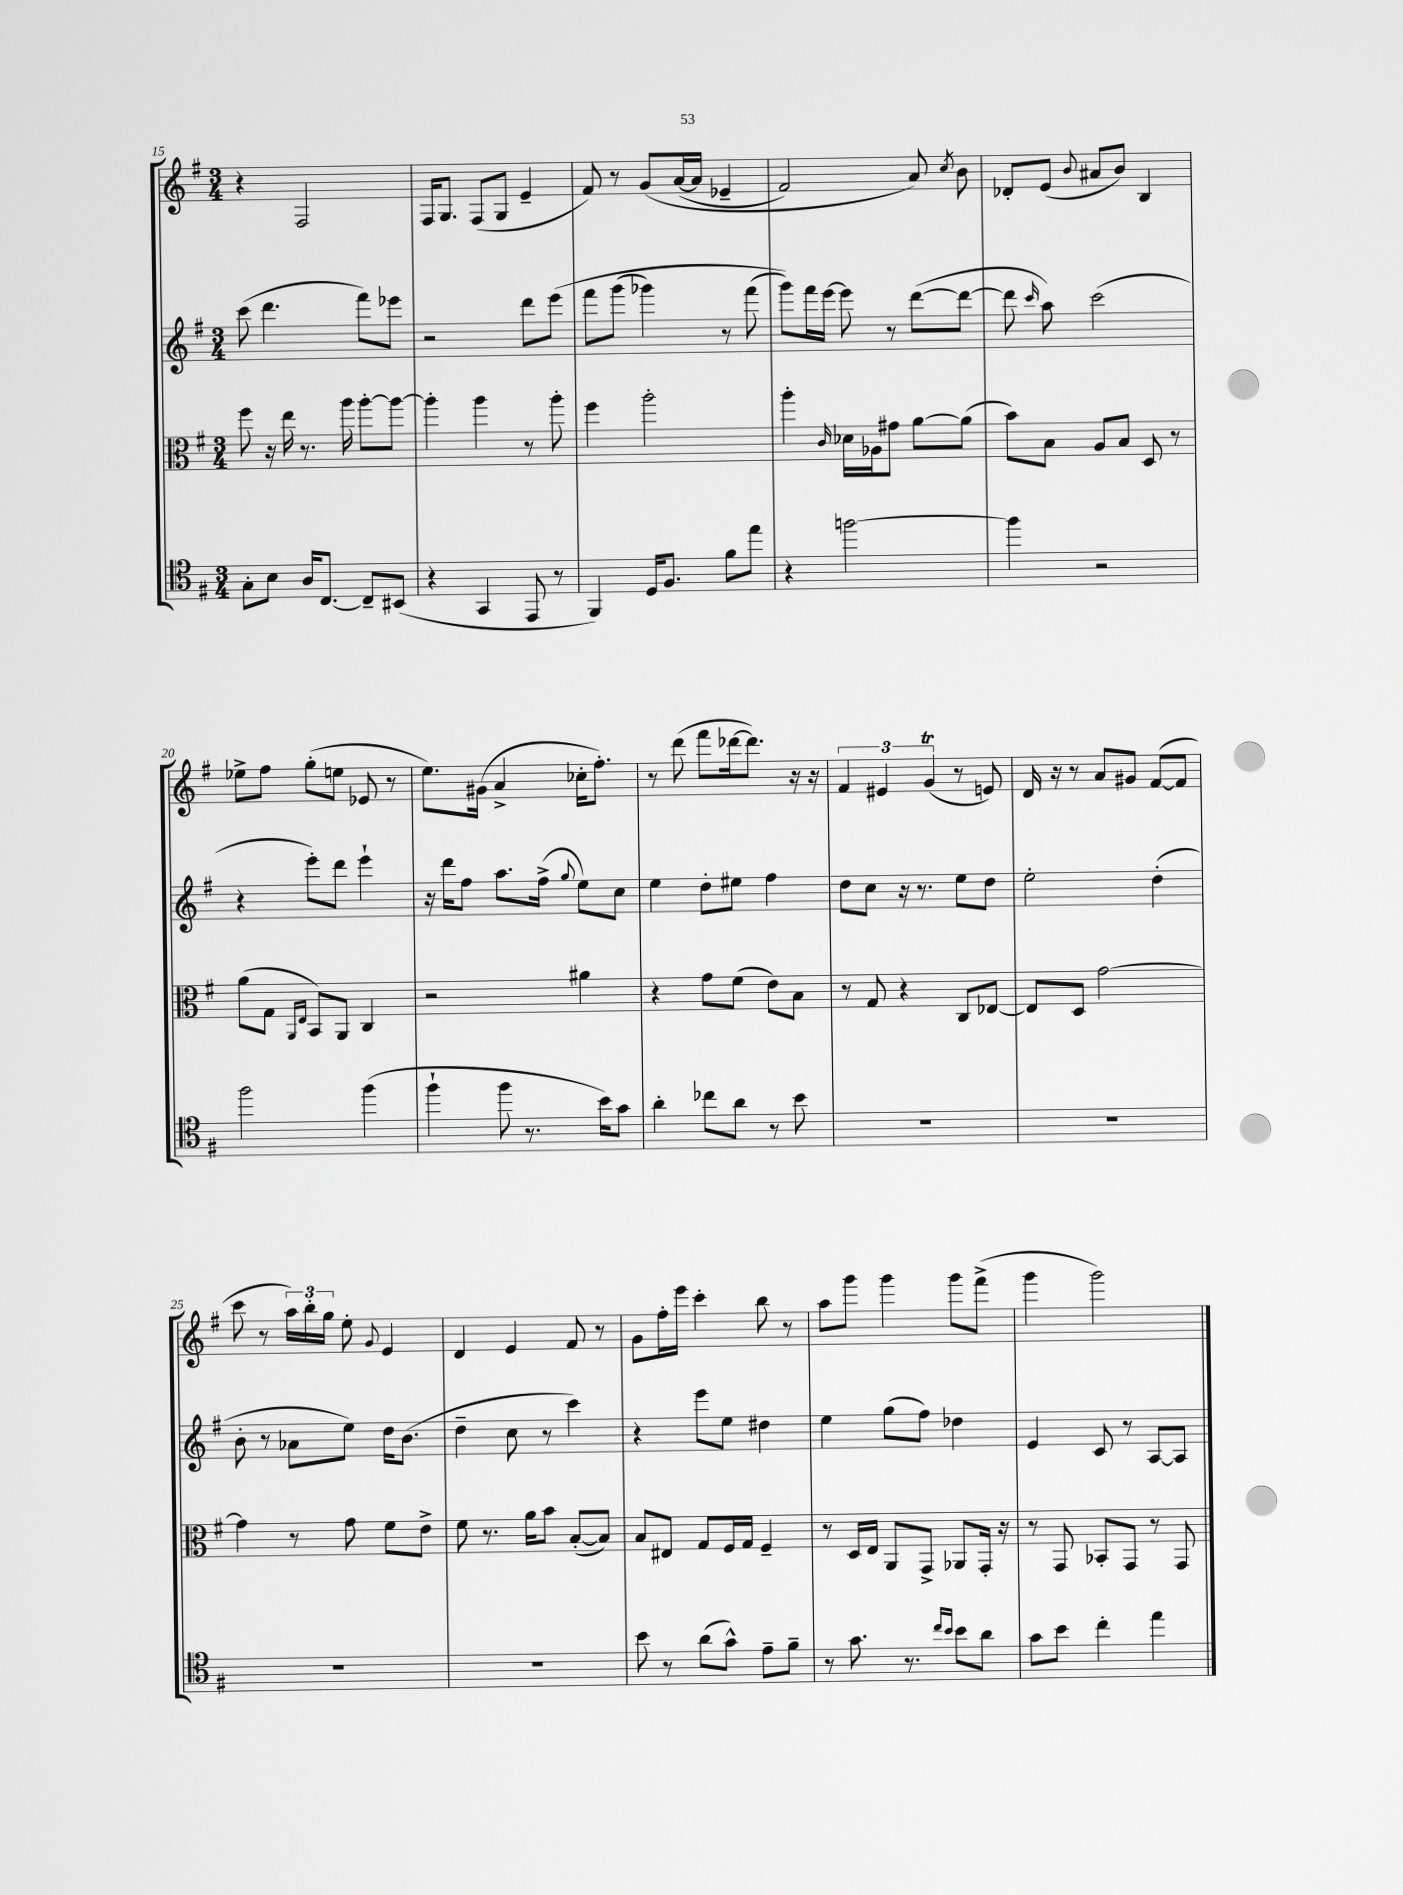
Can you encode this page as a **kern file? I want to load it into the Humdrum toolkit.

**kern	**kern	**kern	**kern
*part4	*part3	*part2	*part1
*staff4	*staff3	*staff2	*staff1
*clefC4	*clefC3	*clefG2	*clefG2
*k[f#]	*k[f#]	*k[f#]	*k[f#]
*M3/4	*M3/4	*M3/4	*M3/4
=15	=15	=15	=15
8G'\L	8ff#\	(8ccc\	4r
8B\J	16r	4.ddd\	.
.	16ee\	.	.
16A/KL	8.r	.	2F#/
[8.C/J	.	.	.
.	16aa\	.	.
8C~/L]	[8aa'\L	8fff#\L)	.
(8BB#X/J	8aa\J_	8eee-X\J	.
=16	=16	=16	=16
4r	4aa'\]	2r	16F#/KL
.	.	.	8.G/J
4GG/	4aa\	.	(8F#/L
.	.	.	8G/J
8EE/	8r	8ddd\L	4e~/
8r	8aa'\	(8eee\J	.
=17	=17	=17	=17
4FF#/)	4ff#\	8fff#\L	8f#/)
.	.	(8ggg\J	8r
16D/KL	2aa'\	4ggg-X\)	(8g/L
8.F#/J	.	.	.
.	.	.	([16a/L
.	.	.	16a/JJ]
8f#\L	.	8r	4e-X~/
8ee\J	.	(8fff#\	.
=18	=18	=18	=18
4r	4aa'\	8ggg\L))	2f#/)
.	.	16fff#\L	.
.	.	[16eee\JJ	.
.	16qqc/	.	.
[2ffn\	16d-X\LL	8eee\]	.
.	16A-X\J	.	.
.	8g#X\J	8r	.
.	[8a\L	([8ddd\L	8a/)
.	.	.	8qcc/
.	(8a\J]	8ddd\J_	8b\
=19	=19	=19	=19
4ff\]	8b\L)	8ddd\]	8d-X'/L
.	.	16qqccc/	.
.	8B\J	8aa\)	(8e/J
.	.	.	8qqb/
2r	8A/L	(2ccc\	8a#X/L
.	8B/J	.	8b/J)
.	8D/	.	4B/
.	8r	.	.
!!LO:LB:g=z
=20	=20	=20	=20
2ff#\	(8a\L	4r	8ee-X^\L
.	8G\J	.	8ff#\J
.	16qqAA/LL	.	.
.	16qqE/JJ	.	.
.	8BB/L)	8eee'\L)	(8gg'\L
.	8AA/J	8ddd\J	8een\J
(4ff#\	4C/	4eee`\	8e-X/
.	.	.	8r
=21	=21	=21	=21
4ff#`\	2r	16r	8.ee\L)
.	.	16ddd\KL	.
.	.	8ff#\J	.
.	.	.	(16g#X\Jk
8ff#\	.	8.aa\L	4a^/
8.r	.	.	.
.	.	(16ff#^\Jk	.
.	.	8qqgg/	.
.	4a#X\	8ee\L)	16cc-X'\KL
16b\KL)	.	.	8.ff#'\J)
8g\J	.	8cc\J	.
=22	=22	=22	=22
4a'\	4r	4ee\	8r
.	.	.	(8ddd\
8cc-X\L	8g\L	8dd'\L	8fff#\L
8a\J	(8f#\J	8ee#X\J	[16ddd-X\k
.	.	.	8.ddd-\J])
8r	8e\L)	4ff#\	.
8b\	8B\J	.	16r
.	.	.	16r
=23	=23	=23	=23
2.r	8r	8dd\L	6f#/
.	8G/	8cc\J	.
.	.	.	6e#X/
.	4r	16r	.
.	.	8.r	.
.	.	.	(6gT/
.	8C/L	8ee\L	8r
.	[8E-X/J	8dd\J	8en/)
=24	=24	=24	=24
2.r	8E-/L]	2ee'\	16d/
.	.	.	16r
.	8D/J	.	8r
.	[2g\	.	8a/L
.	.	.	8g#X/J
.	.	(4dd'\	([8f#/L
.	.	.	8f#/J]
!!LO:LB:g=z
=25	=25	=25	=25
2.r	4g\]	8b'\	8ccc\
.	.	8r	8r
.	8r	8a-X\L	24aa\LL)
.	.	.	24bb'\
.	.	.	24gg\JJ
.	8g\	8ee\J)	8ee'\
.	.	.	8qqg/
.	8f#\L	16dd\KL	4e/
.	.	(8.b\J	.
.	8e^\J	.	.
=26	=26	=26	=26
2.r	8f#\	4dd~\	4d/
.	8.r	.	.
.	.	8cc\	4e/
.	16a\KL	.	.
.	8b\J	8r	.
.	([8B'/L	4ccc\)	8f#/
.	8B/J])	.	8r
=27	=27	=27	=27
8b\	8B/L	4r	8g\L
8r	8E#X/J	.	16ff#'\L
.	.	.	16eee\JJ
(8a\L	8G/L	8eee\L	4ccc'\
8g^^\J)	16F#/L	8ee\J	.
.	16G/JJ	.	.
8e~\L	4F#~/	4dd#X\	8bb\
8f#~\J	.	.	8r
=28	=28	=28	=28
8r	8r	4ee\	8aa\L
8.g\	16D/LL	.	8ggg\J
.	16E/JJ	.	.
.	8AA/L	(8gg\L	4ggg\
8.r	.	.	.
.	8GG^/J	8ff#\J)	.
16qqcc/LL	.	.	.
16qqb/JJ	.	.	.
8b\L	8AA-X/L	4dd-X\	8ggg\L
8a\J	16GG'/Jk	.	(8fff#^\J
.	16r	.	.
=29	=29	=29	=29
8g\L	8r	4e/	4ggg\
8b\J	8GG/	.	.
4cc'\	8BB-X'/L	8c/	2ggg\)
.	8GG/J	8r	.
4ee\	8r	[8A/L	.
.	8GG/	8A/J]	.
==	==	==	==
*-	*-	*-	*-
